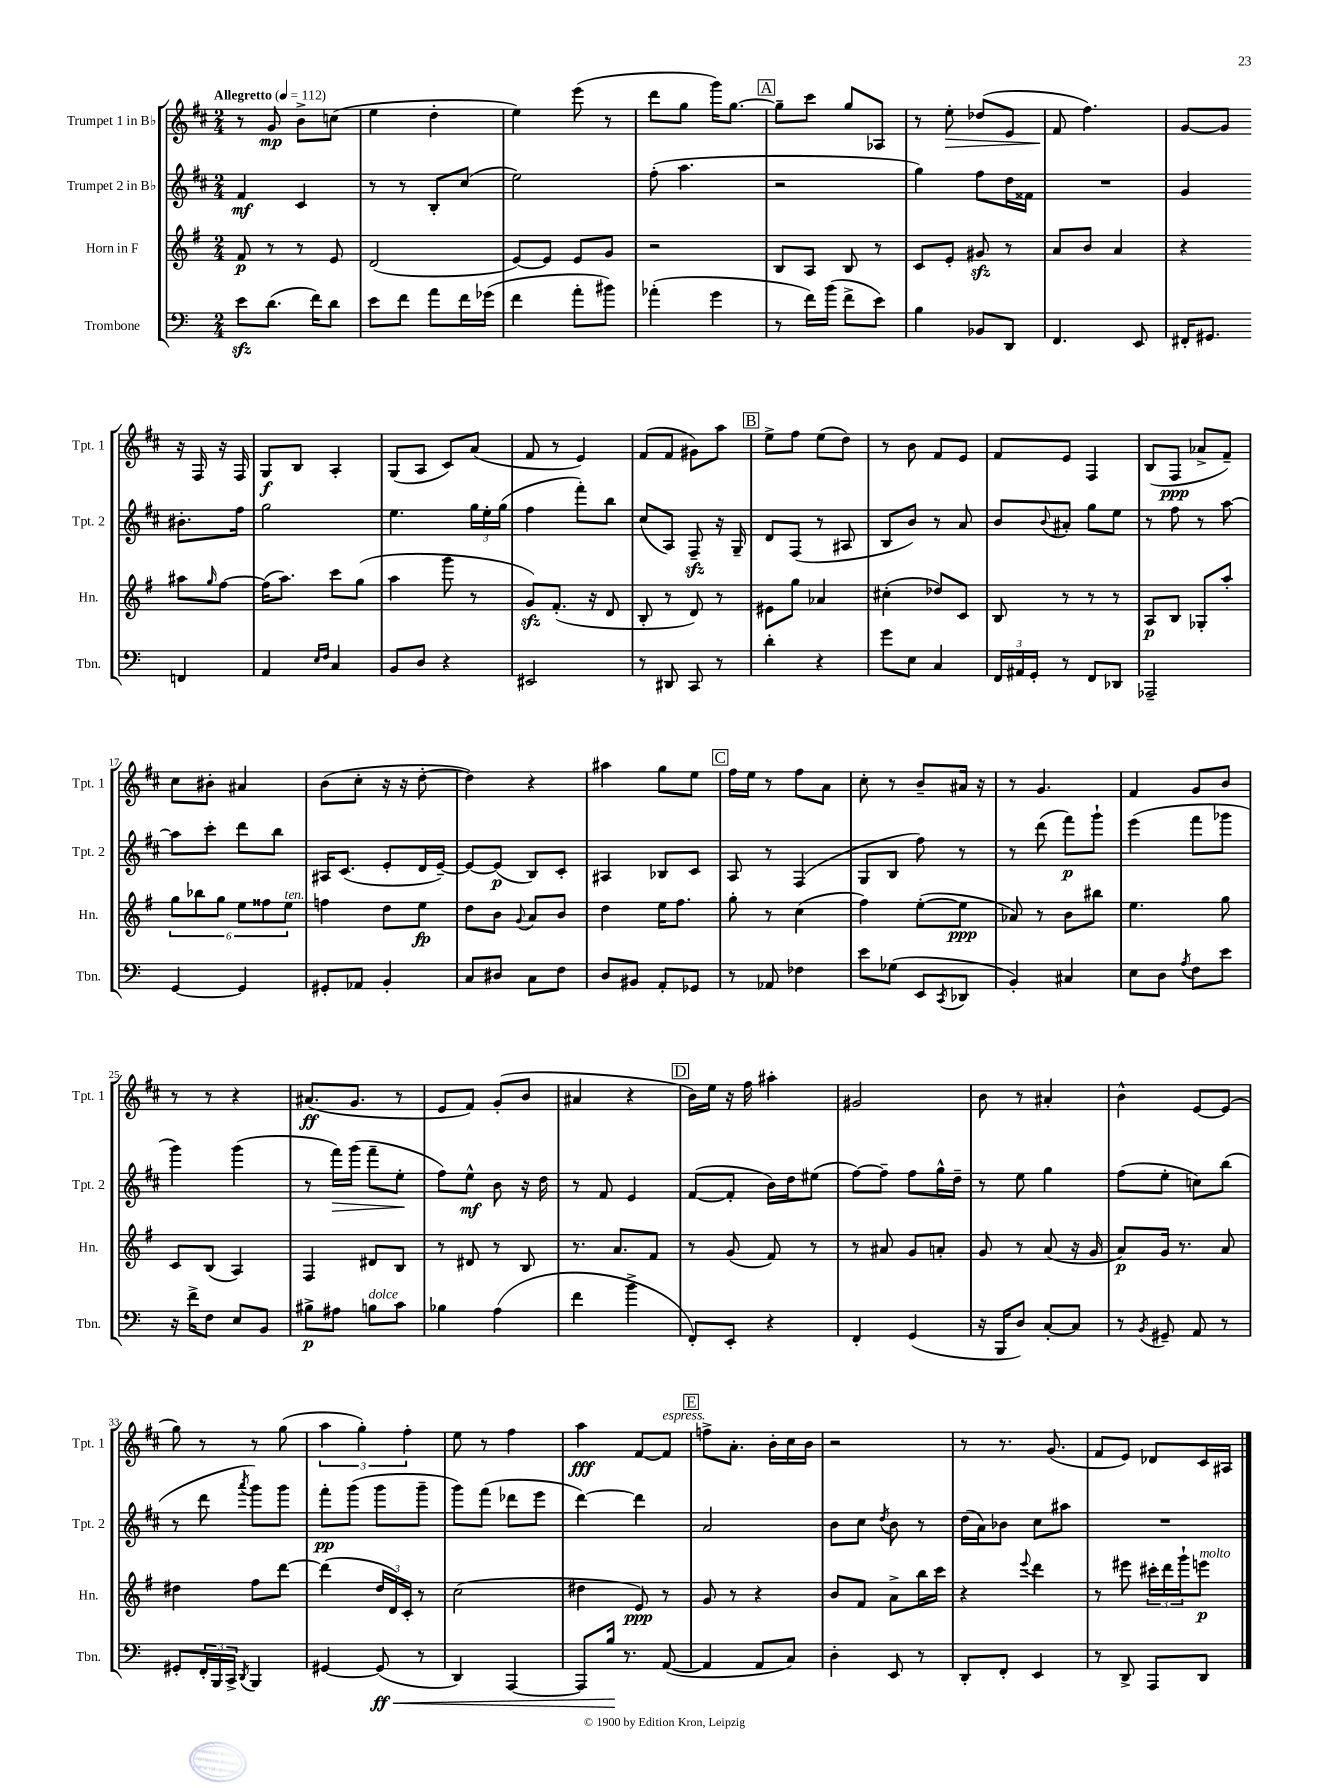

**kern	**dynam	**kern	**dynam	**kern	**dynam	**kern	**dynam
*part4	*part4	*part3	*part3	*part2	*part2	*part1	*part1
*staff4	*staff4	*staff3	*staff3	*staff2	*staff2	*staff1	*staff1
*I"Trombone	*	*I"Horn in F	*	*I"Trumpet 2 in B♭	*	*I"Trumpet 1 in B♭	*
*I'Tbn.	*	*I'Hn.	*	*I'Tpt. 2	*	*I'Tpt. 1	*
*clefF4	*	*clefG2	*	*clefG2	*	*clefG2	*
*k[]	*	*k[f#]	*	*k[f#c#]	*	*k[f#c#]	*
*M2/4	*	*M2/4	*	*M2/4	*	*M2/4	*
*MM112	*	*MM112	*	*MM112	*	*MM112	*
=1	=1	=1	=1	=1	=1	=1	=1
!	!	!	!	!	!	!LO:TX:a:B:t=Allegretto	!
8ezz\L	.	8f#/	p	4f#/	mf	8r	.
(8.d\J	.	8r	.	.	.	8g/	mp
.	.	8r	.	4c#/	.	8b^\L	.
16f\KL)	.	.	.	.	.	.	.
8d\J	.	8e/	.	.	.	(8ccn\J	.
=2	=2	=2	=2	=2	=2	=2	=2
8e\L	.	(2d/	.	8r	.	4ee\	.
8f\J	.	.	.	8r	.	.	.
8a\L	.	.	.	8B'/L	.	4dd'\	.
16f\L	.	.	.	(8cc#/J	.	.	.
(16g-X\JJ	.	.	.	.	.	.	.
=3	=3	=3	=3	=3	=3	=3	=3
4f\	.	[8e/L)	.	2ee\)	.	4ee\)	.
.	.	8e/J]	.	.	.	.	.
8a'\L	.	8e/L	.	.	.	(8eee\	.
8b#X\J)	.	8g/J	.	.	.	8r	.
=4	=4	=4	=4	=4	=4	=4	=4
(4a-X'\	.	2r	.	(8ff#'\	.	8ddd\L	.
.	.	.	.	4.aa\	.	8gg\J	.
4g\	.	.	.	.	.	16ggg\KL)	.
.	.	.	.	.	.	[8.gg\J	.
!!LO:REH:place=s1:t=A
=5	=5	=5	=5	=5	=5	=5	=5
8r	.	8B/L	.	2r	.	8gg~\L]	.
16f\LL)	.	8A/J	.	.	.	8ccc#\J	.
(16b\JJ	.	.	.	.	.	.	.
8f^\L	.	8B/	.	.	.	8gg/L	.
8e\J)	.	8r	.	.	.	8A-X/J	.
=6	=6	=6	=6	=6	=6	=6	=6
4B\	.	8c/L	.	4gg\)	.	8r	.
!	!	!	!	!	!	!	!LO:HP:b
.	.	8e'/J	.	.	.	8ee'\	>
8BB-X/L	.	8g#Xzz/	.	8ff#\L	.	(8dd-X/L	.
8DD/J	.	8r	.	16dd\L	.	8e/J	.
.	.	.	.	16f##X\JJ	.	.	.
=7	=7	=7	=7	=7	=7	=7	=7
4.FF/	.	8a/L	.	2r	.	8f#/	.
.	.	8b/J	.	.	.	4.ff#\)	]
.	.	4a/	.	.	.	.	.
8EE/	.	.	.	.	.	.	.
=8	=8	=8	=8	=8	=8	=8	=8
16FF#X'/KL	.	4r	.	4g/	.	[8g/L	.
8.GG#X/J	.	.	.	.	.	.	.
.	.	.	.	.	.	8g/J]	.
4FFn/	.	8aa#X\L	.	8.b#X'\L	.	16r	.
.	.	.	.	.	.	16F#/	.
.	.	16qqgg/	.	.	.	.	.
.	.	[8ff#\J	.	.	.	16r	.
.	.	.	.	16ff#\Jk	.	16F#/	.
!!LO:LB:g=z
=9	=9	=9	=9	=9	=9	=9	=9
4AA/	.	(16ff#\KL]	.	2gg\	.	8G/L	f
.	.	8.aa\J)	.	.	.	.	.
.	.	.	.	.	.	8B/J	.
16qqE/LL	.	.	.	.	.	.	.
16qqF/JJ	.	.	.	.	.	.	.
4C/	.	8ccc\L	.	.	.	4A'/	.
.	.	(8gg\J	.	.	.	.	.
=10	=10	=10	=10	=10	=10	=10	=10
8BB/L	.	4aa\	.	4.ee\	.	(8G/L	.
8D/J	.	.	.	.	.	8A/J	.
4r	.	8ggg\	.	.	.	8c#/L)	.
.	.	8r	.	24gg\LL	.	(8a/J	.
.	.	.	.	24ee'\	.	.	.
.	.	.	.	(24gg\JJ	.	.	.
=11	=11	=11	=11	=11	=11	=11	=11
2EE#X/	.	8gzz/L)	.	4ff#\	.	8f#/	.
.	.	(8.f#'/J	.	.	.	8r	.
.	.	.	.	8fff#'\L)	.	4e/)	.
.	.	16r	.	.	.	.	.
.	.	8d/	.	8bb\J	.	.	.
=12	=12	=12	=12	=12	=12	=12	=12
8r	.	8B'/	.	(8cc#/L	.	(8f#/L	.
8DD#X/	.	8r	.	8A/J)	.	8f#/J	.
8CC/	.	8d/)	.	8F#zz~/	.	8g#X\L)	.
8r	.	8r	.	16r	.	8aa\J	.
.	.	.	.	16G~/	.	.	.
!!LO:REH:place=s1:t=B
=13	=13	=13	=13	=13	=13	=13	=13
4d'\	.	8e#X\L	.	8d/L	.	8ee^\L	.
.	.	8gg\J	.	(8F#/J	.	8ff#\J	.
4r	.	4a-X/	.	8r	.	(8ee\L	.
.	.	.	.	8A#X/	.	8dd\J)	.
=14	=14	=14	=14	=14	=14	=14	=14
8g\L	.	(4cc#X'\	.	8B/L	.	8r	.
8E\J	.	.	.	8b/J)	.	8b\	.
4C/	.	8dd-X/L)	.	8r	.	8f#/L	.
.	.	8c/J	.	8a/	.	8e/J	.
=15	=15	=15	=15	=15	=15	=15	=15
24FF/LL	.	8B/	.	8b/L	.	8f#/L	.
24AA#X/	.	.	.	.	.	.	.
24GG'/JJ	.	.	.	.	.	.	.
.	.	.	.	8qqb/	.	.	.
8r	.	8r	.	8a#X'/J	.	8e/J	.
8FF/L	.	8r	.	8gg\L	.	4F#/	.
8DD-X/J	.	8r	.	8ee\J	.	.	.
=16	=16	=16	=16	=16	=16	=16	=16
2AAA-X~/	.	8A/L	p	8r	.	(8B/L	.
.	.	8B/J	.	8ff#\	.	8F#/J	ppp
.	.	8G-X'/L	.	8r	.	8a-X^/L	.
.	.	8aa'/J	.	[8aa\	.	8f#~/J)	.
!!LO:LB:g=z
=17	=17	=17	=17	=17	=17	=17	=17
[4GG/	.	12gg\L	.	8aa\L]	.	8cc#\L	.
.	.	12bb-X\	.	.	.	.	.
.	.	.	.	8ccc#'\J	.	8b#X'\J	.
.	.	12gg\J	.	.	.	.	.
4GG/]	.	12ee\L	.	8ddd\L	.	4a#X/	.
.	.	12ff##X\	.	.	.	.	.
.	.	.	.	8bb\J	.	.	.
!	!	!LO:TX:a:i:t=ten.	!	!	!	!	!
.	.	12ee\J	.	.	.	.	.
=18	=18	=18	=18	=18	=18	=18	=18
8GG#X'/L	.	4ffn\	.	16A#X/KL	.	(8b\L	.
.	.	.	.	(8.c#/J	.	.	.
8AA-X/J	.	.	.	.	.	8cc#'\J	.
4BB'/	.	8dd\L	.	8e'/L	.	16r	.
.	.	.	.	.	.	16r	.
.	.	8ee\J	fp	16d/L	.	[8dd'\	.
.	.	.	.	[16e~/JJ)	.	.	.
=19	=19	=19	=19	=19	=19	=19	=19
8C/L	.	8dd\L	.	8e/L_	.	4dd\])	.
8D#X/J	.	8b\J	.	(8e/J]	p	.	.
.	.	8qqg/	.	.	.	.	.
8C\L	.	8a/L	.	8B/L)	.	4r	.
8F\J	.	8b/J	.	8c#'/J	.	.	.
=20	=20	=20	=20	=20	=20	=20	=20
8D/L	.	4dd\	.	4A#X/	.	4aa#X\	.
8BB#X/J	.	.	.	.	.	.	.
8AA'/L	.	16ee\KL	.	8B-X/L	.	8gg\L	.
.	.	8.ff#\J	.	.	.	.	.
8GG-X/J	.	.	.	8c#/J	.	8ee\J	.
!!LO:REH:place=s1:t=C
=21	=21	=21	=21	=21	=21	=21	=21
8r	.	8gg'\	.	8A/	.	16ff#\LL	.
.	.	.	.	.	.	16ee\JJ	.
8AA-X/	.	8r	.	8r	.	8r	.
4F-X\	.	(4cc\	.	(4F#/	.	8ff#\L	.
.	.	.	.	.	.	8a\J	.
=22	=22	=22	=22	=22	=22	=22	=22
8e\L	.	4ff#\)	.	8G/L	.	8cc#'\	.
(8G-X\J	.	.	.	8B/J	.	8r	.
8EE/L	.	([8ee'\L	.	8ff#\)	.	8b~/L	.
8qCC/	.	.	.	.	.	.	.
8DD-X/J	.	8ee\J]	ppp	8r	.	16a#X/Jk	.
.	.	.	.	.	.	16r	.
=23	=23	=23	=23	=23	=23	=23	=23
4BB'/)	.	8a-X/)	.	8r	.	8r	.
.	.	8r	.	(8ddd\	.	4.g/	.
4C#X/	.	8b\L	.	8fff#\L)	p	.	.
.	.	8bb#X\J	.	8ggg`\J	.	.	.
=24	=24	=24	=24	=24	=24	=24	=24
8E\L	.	4.ee\	.	(4eee\	.	4f#/	.
8D\J	.	.	.	.	.	.	.
8qA/	.	.	.	.	.	.	.
8F\L	.	.	.	8fff#\L	.	8g/L	.
8e\J	.	8gg\	.	8ggg-X\J	.	8b/J	.
!!LO:LB:g=z
=25	=25	=25	=25	=25	=25	=25	=25
16r	.	8c/L	.	4ggg\)	.	8r	.
16f^\KL	.	.	.	.	.	.	.
8F\J	.	(8B/J	.	.	.	8r	.
8E/L	.	4A/)	.	(4ggg\	.	4r	.
8BB/J	.	.	.	.	.	.	.
=26	=26	=26	=26	=26	=26	=26	=26
8B#X^\L	p	4F#/	.	8r	.	(8.a#X/L	ff
!	!	!	!	!	!LO:HP:b	!	!
8A#X\J	.	.	.	16fff#\LL)	>	.	.
.	.	.	.	(16ggg\JJ	.	8.g/J	.
!LO:TX:a:i:t=dolce	!	!	!	!	!	!	!
8Bn\L	.	8d#X/L	.	8fff#~\L	.	.	.
8c\J	.	8B/J	.	8ee'\J	.	8r	.
.	.	.	.	.	]	.	.
=27	=27	=27	=27	=27	=27	=27	=27
4B-X\	.	8r	.	8ff#\L)	.	8e/L	.
.	.	8d#X/	.	8ee^^\J	mf	8f#/J)	.
(4A\	.	8r	.	8b\	.	(8g'/L	.
.	.	8B/	.	16r	.	8b/J	.
.	.	.	.	16dd\	.	.	.
=28	=28	=28	=28	=28	=28	=28	=28
4f\	.	8.r	.	8r	.	4a#X/	.
.	.	.	.	8f#/	.	.	.
.	.	8.a/L	.	.	.	.	.
4b^\	.	.	.	4e/	.	4r	.
.	.	8f#/J	.	.	.	.	.
!!LO:REH:place=s1:t=D
=29	=29	=29	=29	=29	=29	=29	=29
8FF'/L)	.	8r	.	([8f#/L	.	16b\LL)	.
.	.	.	.	.	.	16ee\JJ	.
8EE'/J	.	(8g/	.	8f#'/J]	.	16r	.
.	.	.	.	.	.	16ff#\	.
4r	.	8f#/)	.	16b\LL)	.	4aa#X'\	.
.	.	.	.	16dd\J	.	.	.
.	.	8r	.	(8ee#X\J	.	.	.
=30	=30	=30	=30	=30	=30	=30	=30
4FF'/	.	8r	.	[8ff#\L)	.	2g#X/	.
.	.	8a#X/	.	8ff#~\J]	.	.	.
(4GG/	.	8g/L	.	8ff#\L	.	.	.
.	.	8an'/J	.	16gg^^\L	.	.	.
.	.	.	.	16dd~\JJ	.	.	.
=31	=31	=31	=31	=31	=31	=31	=31
16r	.	8g/	.	8r	.	8b\	.
16BBB/KL	.	.	.	.	.	.	.
8D/J)	.	8r	.	8ee\	.	8r	.
[8C'/L	.	(8a/	.	4gg\	.	4a#X'/	.
8C/J]	.	16r	.	.	.	.	.
.	.	16g/	.	.	.	.	.
=32	=32	=32	=32	=32	=32	=32	=32
8r	.	8a/L)	p	(8ff#\L	.	4b^^\	.
8qBB/	.	.	.	.	.	.	.
8GG#X~/	.	16g/Jk	.	8ee'\J	.	.	.
.	.	8.r	.	.	.	.	.
8AA/	.	.	.	8ccn\L)	.	[8e/L	.
8r	.	8a/	.	(8bb\J	.	(8e/J]	.
!!LO:LB:g=z
=33	=33	=33	=33	=33	=33	=33	=33
8GG#X'/L	.	4dd#X\	.	8r	.	8gg\)	.
24FF'/L	.	.	.	8ddd\	.	8r	.
24BBB/	.	.	.	.	.	.	.
24CC^/JJ	.	.	.	.	.	.	.
8qDD/	.	.	.	8qaaa/	.	.	.
4BBB/	.	8ff#\L	.	8ggg\L)	.	8r	.
.	.	[8ddd\J	.	8ggg\J	.	(8gg\	.
=34	=34	=34	=34	=34	=34	=34	=34
[4GG#X/	.	(4ddd\]	.	8fff#'\L	pp	6aa\	.
.	.	.	.	(8ggg\J	.	.	.
.	.	.	.	.	.	6gg'\)	.
!	!LO:HP:b	!	!	!	!	!	!
(8GG#/]	< ff	24dd/LL	.	8ggg\L	.	.	.
.	.	24d/)	.	.	.	.	.
.	.	24c'/JJ	.	.	.	6ff#'\	.
8r	.	8r	.	8ggg~\J	.	.	.
=35	=35	=35	=35	=35	=35	=35	=35
4DD/)	.	(2cc\	.	8ggg\L)	.	8ee\	.
.	.	.	.	(8fff#\J	.	8r	.
[4AAA/	.	.	.	8ddd-X\L	.	4ff#\	.
.	.	.	.	8eee\J	.	.	.
=36	=36	=36	=36	=36	=36	=36	=36
8AAA/L]	.	4dd#X\	.	[4ddd\)	.	4aa\	fff
16B/Jk	.	.	.	.	.	.	.
8.r	[	.	.	.	.	.	.
.	.	8e/)	ppp	4ddd\]	.	[8f#/L	.
!	!	!	!	!	!	!LO:TX:a:i:t=espress.	!
([8AA/	.	8r	.	.	.	8f#/J]	.
!!LO:REH:place=s1:t=E
=37	=37	=37	=37	=37	=37	=37	=37
4AA/]	.	8g/	.	2a/	.	8ffn^\L	.
.	.	8r	.	.	.	8.a'\J	.
8AA/L	.	4r	.	.	.	.	.
.	.	.	.	.	.	16b'\LL	.
8C/J)	.	.	.	.	.	16cc#\	.
.	.	.	.	.	.	16b\JJ	.
=38	=38	=38	=38	=38	=38	=38	=38
4D'\	.	8b/L	.	8b\L	.	2r	.
.	.	8f#/J	.	8cc#\J	.	.	.
.	.	.	.	8qdd/	.	.	.
8EE/	.	8a^\L	.	8b\	.	.	.
8r	.	16bb\L	.	8r	.	.	.
.	.	16ccc\JJ	.	.	.	.	.
=39	=39	=39	=39	=39	=39	=39	=39
8DD'/L	.	4r	.	(16dd\LL	.	8r	.
.	.	.	.	16a\J)	.	.	.
8FF'/J	.	.	.	8b-X\J	.	8.r	.
.	.	8qqeee/	.	.	.	.	.
4EE/	.	4ddd\	.	8cc#\L	.	.	.
.	.	.	.	.	.	(8.g/	.
.	.	.	.	8aa#X\J	.	.	.
=40	=40	=40	=40	=40	=40	=40	=40
8r	.	8r	.	2r	.	8f#/L	.
8DD^/	.	8eee#X\	.	.	.	8e/J)	.
8AAA/L	.	24ccc#X'\LL	.	.	.	8d-X/L	.
.	.	24ddd\	.	.	.	.	.
.	.	24ggg`\J	.	.	.	.	.
!	!	!LO:TX:a:i:t=molto	!	!	!	!	!
8DD/J	.	8eeen\J	p	.	.	16c#/L	.
.	.	.	.	.	.	16A#X/JJ	.
==	==	==	==	==	==	==	==
*-	*-	*-	*-	*-	*-	*-	*-
